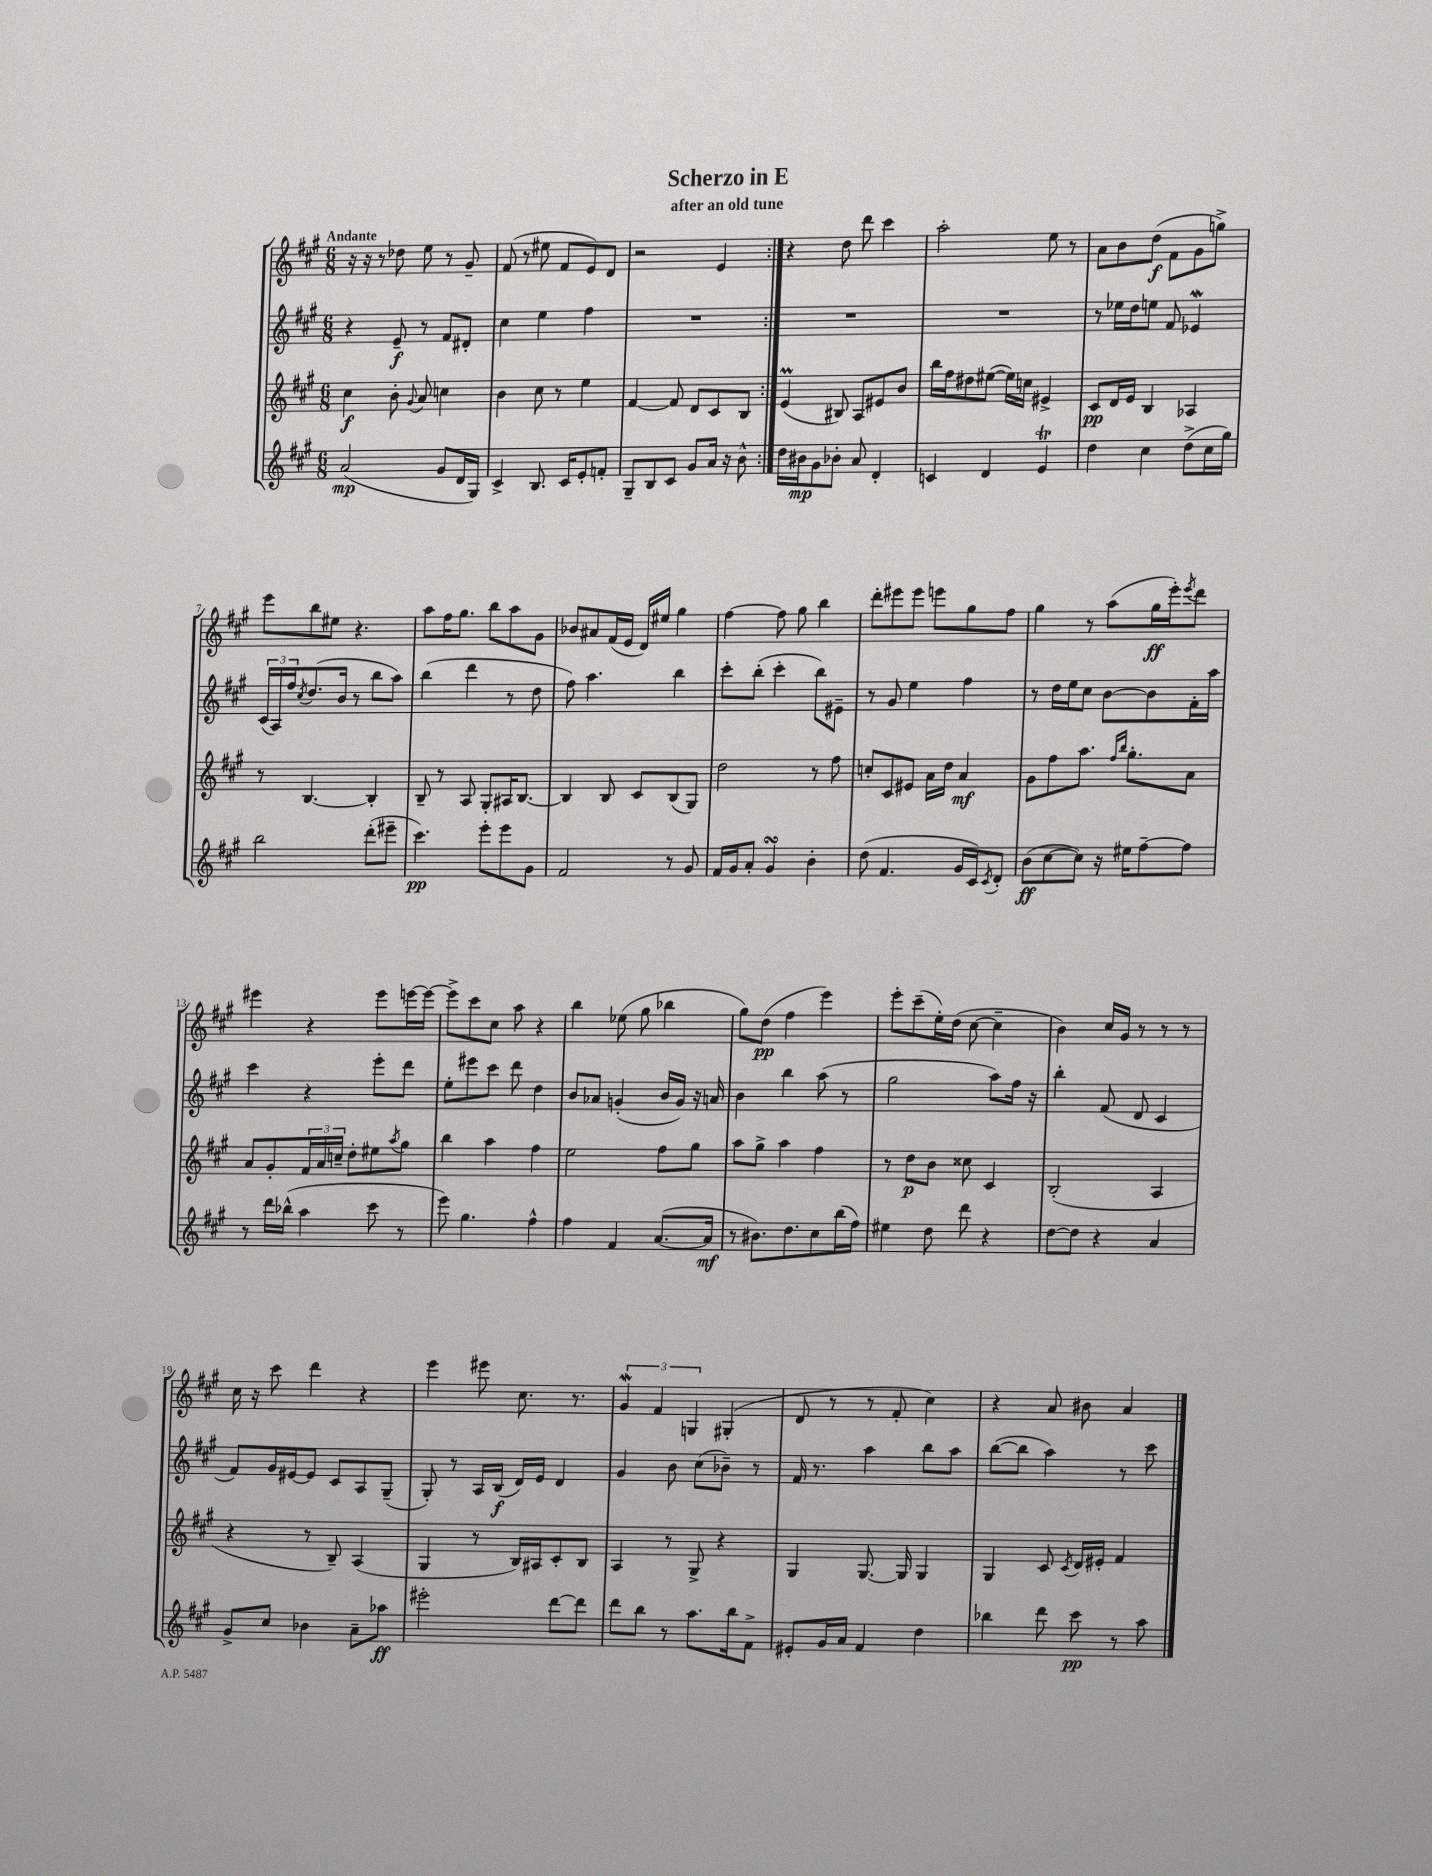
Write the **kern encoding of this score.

**kern	**dynam	**kern	**dynam	**kern	**dynam	**kern	**dynam
*part4	*part4	*part3	*part3	*part2	*part2	*part1	*part1
*staff4	*staff4	*staff3	*staff3	*staff2	*staff2	*staff1	*staff1
*clefG2	*	*clefG2	*	*clefG2	*	*clefG2	*
*k[f#c#g#]	*	*k[f#c#g#]	*	*k[f#c#g#]	*	*k[f#c#g#]	*
*M6/8	*	*M6/8	*	*M6/8	*	*M6/8	*
=1	=1	=1	=1	=1	=1	=1	=1
!	!	!	!	!	!	!LO:TX:a:B:t=Andante	!
(2a/	mp	4cc#\	f	4r	.	16r	.
.	.	.	.	.	.	16r	.
.	.	.	.	.	.	8r	.
.	.	8b'\	.	8e~/	f	8dd-X\	.
.	.	8qqg#/	.	.	.	.	.
.	.	8a/	.	8r	.	8ee\	.
8g#/L	.	4ccn\	.	8f#/L	.	8r	.
16d/L	.	.	.	8d#X'/J	.	8g#~/	.
16G#/JJ)	.	.	.	.	.	.	.
=2	=2	=2	=2	=2	=2	=2	=2
4c#^/	.	4b\	.	4cc#\	.	(8f#/	.
.	.	.	.	.	.	8r	.
8.B/	.	8cc#\	.	4ee\	.	8ee#X\	.
.	.	8r	.	.	.	8f#/L	.
16c#/KL	.	.	.	.	.	.	.
8e'/	.	4ee\	.	4ff#\	.	8e/)	.
8fn'/J	.	.	.	.	.	8d/J	.
=3	=3	=3	=3	=3	=3	=3	=3
8G#~/L	.	[4f#/	.	2.r	.	2r	.
8B/	.	.	.	.	.	.	.
8c#/J	.	8f#/]	.	.	.	.	.
8g#/L	.	8d/L	.	.	.	.	.
16a/Jk	.	8c#/	.	.	.	4e/	.
16r	.	.	.	.	.	.	.
8b^^\	.	8B/J	.	.	.	.	.
=4:|!	=4:|!	=4:|!	=4:|!	=4:|!	=4:|!	=4:|!	=4:|!
16dd\LL	.	(4eM/	.	2.r	.	4r	.
16b#X\J	mp	.	.	.	.	.	.
8g#\	.	.	.	.	.	.	.
8b-X'\J	.	8B#X/)	.	.	.	8dd\	.
8a/	.	8A/L	.	.	.	8ddd\	.
4d'/	.	8e#X/	.	.	.	4ccc#\	.
.	.	8b/J	.	.	.	.	.
=5	=5	=5	=5	=5	=5	=5	=5
4cn/	.	16bb\LL	.	2.r	.	2aa'\	.
.	.	16ff#\J	.	.	.	.	.
.	.	8dd#X\	.	.	.	.	.
4d/	.	([8ee#X\J	.	.	.	.	.
.	.	16ee#\LL])	.	.	.	.	.
.	.	16ccn\JJ	.	.	.	.	.
4eT/	.	4e#X^/	.	.	.	8ee\	.
.	.	.	.	.	.	8r	.
=6	=6	=6	=6	=6	=6	=6	=6
4dd\	.	8c#/L	pp	8r	.	8a\L	.
.	.	16d/L	.	16ee-X\LL	.	8b\	.
.	.	16e/JJ	.	16dd\J	.	.	.
4cc#\	.	4B/	.	8een\J	.	(8dd\J	f
.	.	.	.	8f#/	.	8f#\L	.
(8dd^\L	.	4A-X/	.	4e-Xw/	.	8g#\	.
16cc#\L	.	.	.	.	.	8ggn^\J)	.
16gg#\JJ)	.	.	.	.	.	.	.
!!LO:LB:g=z
=7	=7	=7	=7	=7	=7	=7	=7
2bb\	.	8r	.	(24c#/LL	.	8eee\L	.
.	.	.	.	24A/)	.	.	.
.	.	.	.	24ff#/J	.	.	.
.	.	.	.	8qcc#/	.	.	.
.	.	[4.B/	.	(8.dd/	.	8bb\	.
.	.	.	.	.	.	8ee#X\J	.
.	.	.	.	16b/Jk	.	.	.
.	.	.	.	8r	.	4.r	.
(8ddd'\L	.	4B'/]	.	8bb\L	.	.	.
8eee#X~\J	.	.	.	8aa\J)	.	.	.
=8	=8	=8	=8	=8	=8	=8	=8
4.ccc#\)	pp	8B~/	.	(4bb\	.	8aa\L	.
.	.	8r	.	.	.	16ff#\K	.
.	.	.	.	.	.	8.gg#\J	.
.	.	8A/	.	4ddd\	.	.	.
8eee'\L	.	8G#'/L	.	.	.	8bb\L	.
8eee\	.	16A#X/K	.	8r	.	8aa\	.
.	.	[8.B/J	.	.	.	.	.
8g#\J	.	.	.	8dd\	.	8g#\J	.
=9	=9	=9	=9	=9	=9	=9	=9
2f#/	.	4B/]	.	8ff#\)	.	8b-X/L	.
.	.	.	.	4.aa\	.	8a#X/	.
.	.	8B/	.	.	.	(16f#/L	.
.	.	.	.	.	.	16e/JJ	.
.	.	8c#/L	.	.	.	16d/LL)	.
.	.	.	.	.	.	16ee#X/JJ	.
8r	.	(8B/	.	4bb\	.	4gg#\	.
8g#/	.	8G#/J)	.	.	.	.	.
=10	=10	=10	=10	=10	=10	=10	=10
16f#/LL	.	2dd\	.	8ccc#'\L	.	[4ff#\	.
16g#/J	.	.	.	.	.	.	.
8a'/J	.	.	.	(8bb'\J	.	.	.
4g#sSsS/	.	.	.	4ccc#'\	.	8ff#\]	.
.	.	.	.	.	.	8gg#\	.
4b'\	.	8r	.	8bb\L)	.	4bb\	.
.	.	8ff#\	.	8e#X~\J	.	.	.
=11	=11	=11	=11	=11	=11	=11	=11
(8dd\	.	8ccn'/L	.	8r	.	8ddd'\L	.
4.f#/	.	8c#/	.	8g#/	.	8eee#X\	.
.	.	8e#X/J	.	4ee\	.	8eee#\J	.
.	.	16a\LL	.	.	.	8eeen\L	.
.	.	16dd\JJ	.	.	.	.	.
16g#/LL	.	4a/	mf	4ff#\	.	8gg#\	.
16c#/J)	.	.	.	.	.	.	.
8qc#/	.	.	.	.	.	.	.
8d'/J	.	.	.	.	.	8ff#\J	.
=12	=12	=12	=12	=12	=12	=12	=12
(8b\L	ff	8g#\L	.	8r	.	4gg#\	.
[8cc#\	.	8ff#\	.	16dd\LL	.	.	.
.	.	.	.	16ee\J	.	.	.
8cc#\J])	.	8.aa\J	.	8cc#\J	.	8r	.
16r	.	.	.	[8b\L	.	(8aa\L	.
.	.	16qqff#/LL	.	.	.	.	.
.	.	16qqbb/JJ	.	.	.	.	.
16ee#X\KL	.	8.gg#'\L	.	.	.	.	.
[8ff#~\	.	.	.	8b\]	.	16gg#\L	ff
.	.	.	.	.	.	16eee'\J)	.
.	.	.	.	.	.	8qeee/	.
8ff#\J]	.	8a\J	.	16f#'\L	.	8ddd\J	.
.	.	.	.	16aa\JJ	.	.	.
!!LO:LB:g=z
=13	=13	=13	=13	=13	=13	=13	=13
8r	.	8a/L	.	4ccc#\	.	4eee#X\	.
16ddd\LL	.	8g#'/	.	.	.	.	.
(16bb-X^^\JJ	.	.	.	.	.	.	.
4aa\	.	24f#/L	.	4r	.	4r	.
.	.	24a/	.	.	.	.	.
.	.	24ccn~/JJ	.	.	.	.	.
.	.	8dd'\L	.	.	.	.	.
8ccc#\	.	8ee#X\	.	8eee'\L	.	8eee#\L	.
.	.	8qaa/	.	.	.	.	.
8r	.	8gg#\J	.	8ddd\J	.	[16eeen\L	.
.	.	.	.	.	.	16eee\JJ_	.
=14	=14	=14	=14	=14	=14	=14	=14
8eee\)	.	4bb\	.	8ee'\L	.	8eee^\L]	.
4.gg#\	.	.	.	8eee#X\	.	8ccc#\	.
.	.	4aa\	.	8ccc#\J	.	8cc#\J	.
.	.	.	.	8ddd\	.	8aa\	.
4ff#^^\	.	4ff#\	.	4dd\	.	4r	.
=15	=15	=15	=15	=15	=15	=15	=15
4ff#\	.	2ee\	.	8b/L	.	4bb\	.
.	.	.	.	8a-X/J	.	.	.
4f#/	.	.	.	(4gn'/	.	(8ee-X\	.
.	.	.	.	.	.	8gg#\	.
([8.a/L	.	8ff#\L	.	16b/LL	.	4bb-X\	.
.	.	.	.	16g/JJ)	.	.	.
.	.	8gg#\J	.	16r	.	.	.
16a/Jk]	mf	.	.	16an/	.	.	.
=16	=16	=16	=16	=16	=16	=16	=16
8r	.	8aa\L	.	4b\	.	8gg#\L)	.
8.b#X\L)	.	8gg#^\J	.	.	.	(8dd\J	pp
.	.	4aa\	.	4bb\	.	4ff#\	.
8.dd\	.	.	.	.	.	.	.
8cc#\	.	4ff#\	.	(8aa\	.	4eee\)	.
(16bb\L	.	.	.	8r	.	.	.
16ff#\JJ)	.	.	.	.	.	.	.
=17	=17	=17	=17	=17	=17	=17	=17
4ee#X\	.	8r	.	2gg#\	.	8eee'\L	.
.	.	8dd\L	p	.	.	(8ccc#~\	.
8dd\	.	8b\J	.	.	.	16ee'\L)	.
.	.	.	.	.	.	(16dd\JJ	.
8ddd\	.	8cc##X\	.	.	.	[8cc#\	.
4r	.	4c#/	.	8aa\L)	.	4cc#~\]	.
.	.	.	.	16ff#\Jk	.	.	.
.	.	.	.	16r	.	.	.
=18	=18	=18	=18	=18	=18	=18	=18
[8dd\L	.	(2B'/	.	4bb'\	.	4b\)	.
8dd\J]	.	.	.	.	.	.	.
4r	.	.	.	(8f#/	.	16cc#/LL	.
.	.	.	.	.	.	16g#/JJ	.
.	.	.	.	8d/	.	8r	.
4a/	.	4A/	.	4c#/	.	8r	.
.	.	.	.	.	.	8r	.
!!LO:LB:g=z
=19	=19	=19	=19	=19	=19	=19	=19
8g#^/L	.	4r	.	8f#/L)	.	16cc#\	.
.	.	.	.	.	.	16r	.
8cc#/J	.	.	.	16g#/L	.	8ccc#\	.
.	.	.	.	[16e#X/J	.	.	.
4b-X\	.	8r	.	8e#/J]	.	4ddd\	.
.	.	8B~/)	.	8c#/L	.	.	.
8a~\L	.	(4A/	.	8A/	.	4r	.
8aa-X\J	ff	.	.	(8G#~/J	.	.	.
=20	=20	=20	=20	=20	=20	=20	=20
2eee#X'\	.	4G#/	.	8G#'/)	.	4eee\	.
.	.	.	.	8r	.	.	.
.	.	8r	.	16A/LL	.	8eee#X\	.
.	.	.	.	(16B/JJ	f	.	.
.	.	16B/LL)	.	16d/LL)	.	8.cc#\	.
.	.	16A#X/J	.	16e/JJ	.	.	.
[8ddd\L	.	8c#'/	.	4d/	.	.	.
.	.	.	.	.	.	8.r	.
8ddd\J]	.	8B/J	.	.	.	.	.
=21	=21	=21	=21	=21	=21	=21	=21
8ddd\L	.	4A/	.	4g#/	.	6g#W/	.
8bb\J	.	.	.	.	.	.	.
.	.	.	.	.	.	6f#/	.
8r	.	8r	.	8b\	.	.	.
.	.	.	.	.	.	6Gn/	.
8.aa\L	.	8G#^/	.	(8cc#\L	.	.	.
.	.	4r	.	8b-X~\J)	.	(4G#X'/	.
16bb\k	.	.	.	.	.	.	.
8f#^\J	.	.	.	8r	.	.	.
=22	=22	=22	=22	=22	=22	=22	=22
8e#X'/L	.	4G#/	.	16f#/	.	8d/	.
.	.	.	.	8.r	.	.	.
16g#/L	.	.	.	.	.	8r	.
16a/JJ	.	.	.	.	.	.	.
4f#/	.	[8.G#/	.	4aa\	.	8r	.
.	.	.	.	.	.	8f#'/	.
.	.	16G#/]	.	.	.	.	.
4dd\	.	4G#/	.	8bb\L	.	4cc#\)	.
.	.	.	.	8aa\J	.	.	.
=23	=23	=23	=23	=23	=23	=23	=23
4bb-X\	.	4G#/	.	([8bb\L	.	4r	.
.	.	.	.	8bb\J]	.	.	.
8ddd\	.	8c#/	.	4aa\)	.	8a/	.
.	.	8qc#/	.	.	.	.	.
8ccc#\	pp	16d/LL	.	.	.	8b#X\	.
.	.	16e#X'/JJ	.	.	.	.	.
8r	.	4f#/	.	8r	.	4a/	.
8aa\	.	.	.	8ccc#\	.	.	.
==	==	==	==	==	==	==	==
*-	*-	*-	*-	*-	*-	*-	*-
